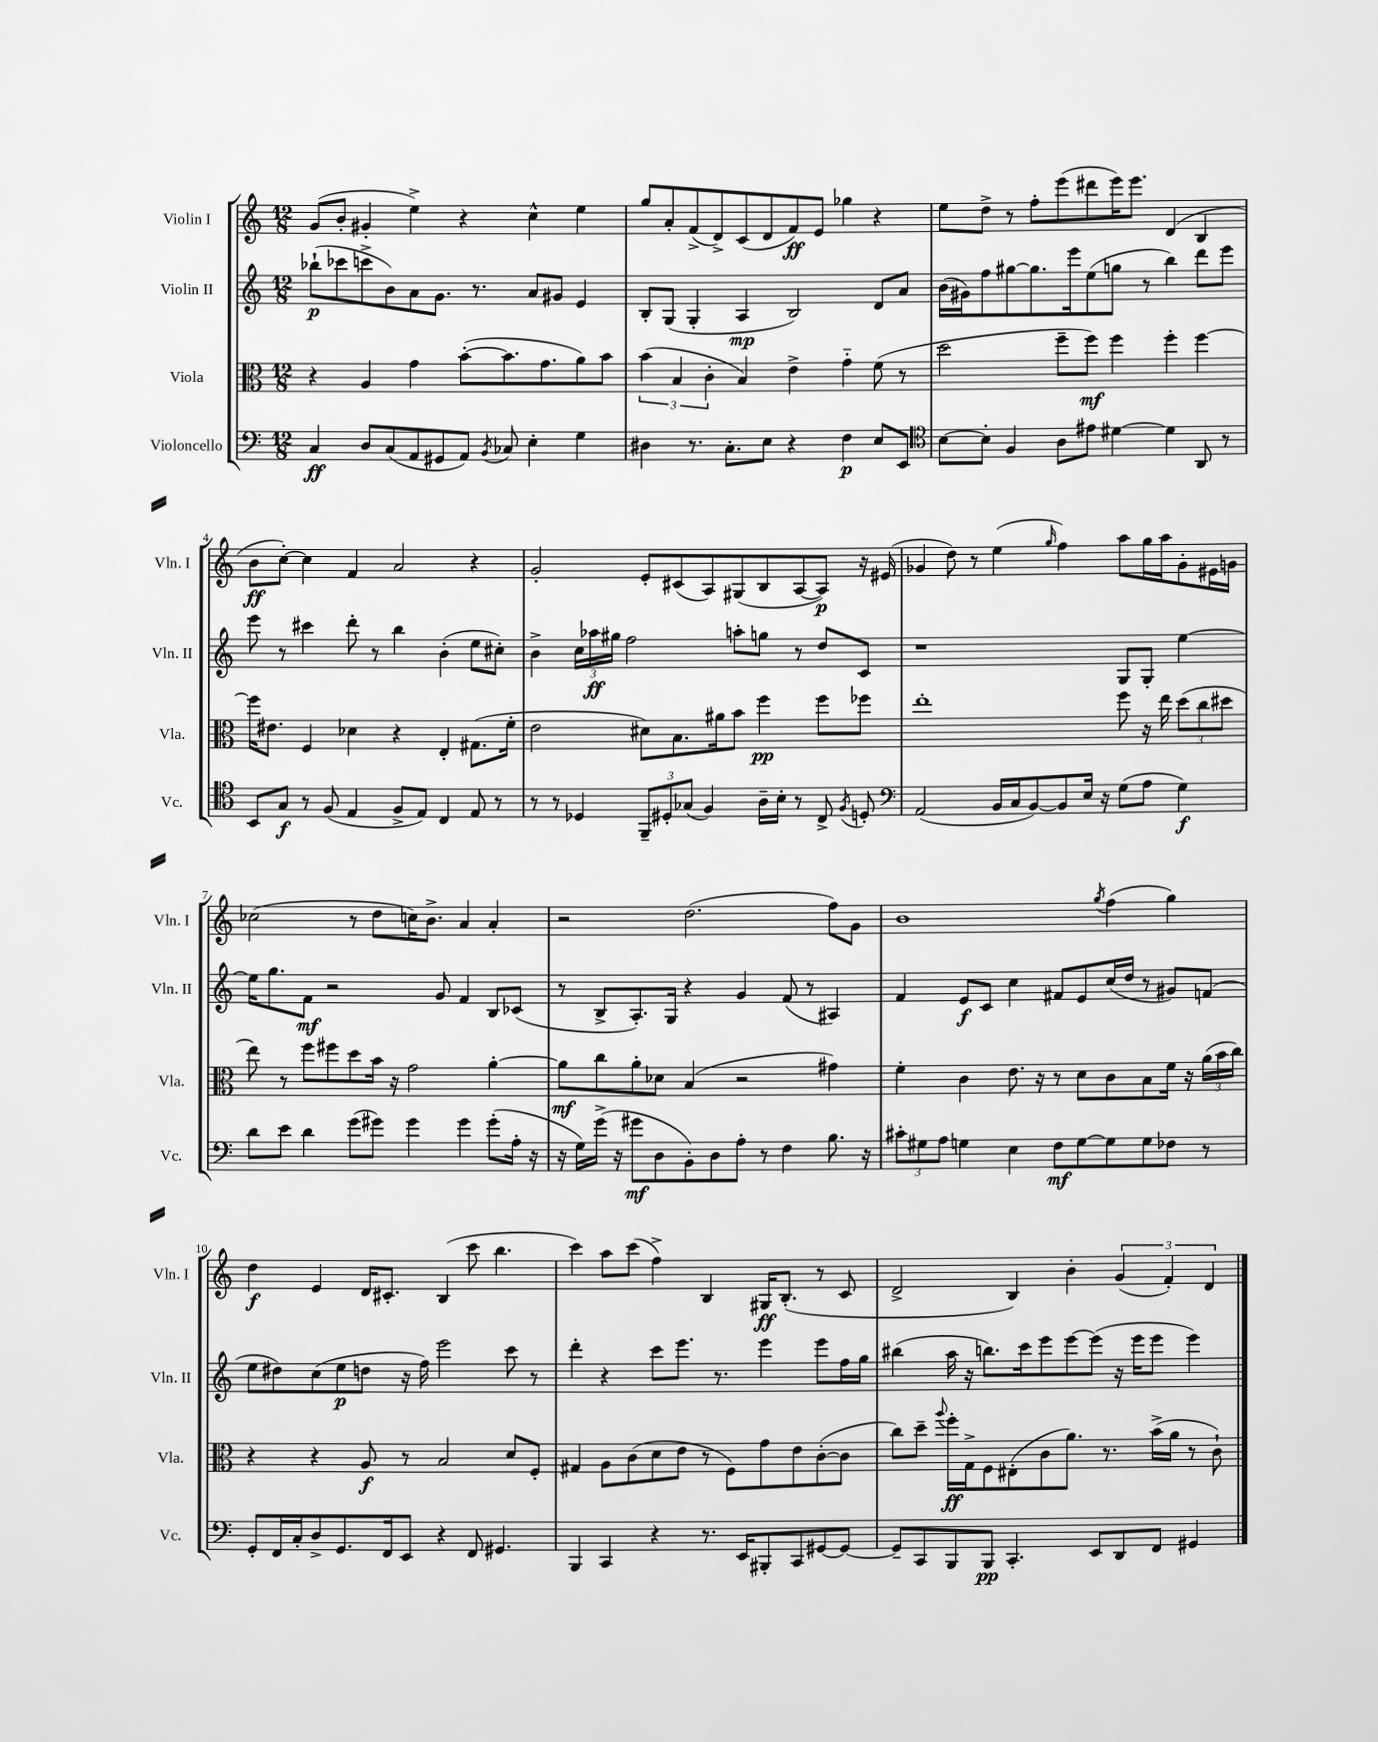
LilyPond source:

<<
\new StaffGroup <<
\new Staff = "s0" \with { instrumentName = "Violin I" shortInstrumentName = "Vln. I" } {
    \clef treble \key c \major \numericTimeSignature \time 12/8
    \autoBeamOff g'8[( b'8]-. gis'4-. e''4->) r4 c''4-^ e''4 |
    g''8[ a'8-. f'8->( d'8->) c'8( d'8 f'8\ff) e'8] ges''4 r4 |
    e''8[ d''8]-> r8 f''8[-. e'''8( dis'''8 e'''16) e'''8.] d'4( b4 |
    b'8[\ff c''8]~-.) c''4 f'4 a'2 r4 |
    g'2-. e'8[-. cis'8( a8) gis8( b8 a8~ a8]\p) r16 eis'16( |
    ges'4 d''8) r8 e''4( \grace { g''16 } f''4) a''8[ g''16 a''16 ges'8-. eis'16 g'16] |
    ces''2( r8 d''8[ c''16) b'8.]-> a'4 a'4-. |
    r2 d''2.( f''8[) g'8] |
    b'1 \acciaccatura { g''8 } f''4( g''4) |
    d''4\f e'4 d'16[ cis'8.]-. b4( c'''8 b''4. |
    c'''4) a''8[ c'''8]( f''4->) b4 gis16[\ff b8.]-.( r8 c'8 |
    d'2-> b4) b'4-. \tuplet 3/2 { g'4( f'4-.) d'4 } \bar "|." |
}
\new Staff = "s1" \with { instrumentName = "Violin II" shortInstrumentName = "Vln. II" } {
    \clef treble \key c \major \numericTimeSignature \time 12/8
    \autoBeamOff bes''8[-!\p( ces'''8 c'''8-> b'8) a'8 g'8.] r8. a'8[ gis'8] e'4 |
    b8[-. g8]( g4-. a4\mp b2) d'8[ a'8] |
    b'16[( gis'16) f''8 gis''8~ gis''8. e'''16 e''8( g''8] r8 b''4) d'''8[ e'''8] |
    e'''8 r8 cis'''4 d'''8-. r8 b''4 b'4-.( e''8[ cis''8]-.) |
    b'4-> \tuplet 3/2 { c''16[ aes''16\ff gis''16] } f''2 a''8[-. g''8] r8 d''8[ c'8] |
    r1 g8[ g8]-. e''4~ |
    e''16[ g''8. f'8]\mf r2 g'8 f'4 b8[ ces'8]( |
    r8 b8[-> a8.-.) g16] r4 g'4 f'8( r8 ais4) |
    f'4 e'8[\f c'8] c''4 fis'8[ e'8 c''16( d''16] r8 gis'8[) f'8]( |
    e''8[ dis''8) c''8( e''8\p d''8] r16 f''16) e'''2 c'''8 r8 |
    d'''4-. r4 c'''8[ e'''8.] r8. e'''4 e'''8[ f''16 g''16] |
    bis''4( a''16 r16 b''8.[) c'''16 e'''8 e'''8~ e'''8]( r16 e'''16[ e'''8] e'''4) \bar "|." |
}
\new Staff = "s2" \with { instrumentName = "Viola" shortInstrumentName = "Vla." } {
    \clef alto \key c \major \numericTimeSignature \time 12/8
    \autoBeamOff r4 a4 g'4 b'8[~-.( b'8. g'8. a'8) b'8] |
    \tuplet 3/2 { b'4( b4 c'4-. } b4) e'4-> g'4-_ f'8( r8 |
    d''2 f''8[-- f''8]\mf) f''4 f''4-. f''4~ |
    f''16[ eis'8.] f4 des'4 r4 e4-. gis8.[( f'16]-. |
    e'2 dis'8[) b8. ais'16 b'8] f''4\pp f''8[ fes''8] |
    e''1-. f''8 r16 e''16 \tuplet 3/2 { d''8[( c''8 dis''8] } |
    e''8) r8 f''8[ fis''8 d''8 b'16] r16 g'2 a'4~-. |
    a'8[\mf c''8 a'8-. des'8] b4( r2 gis'4) |
    f'4-. c'4 e'8. r16 r8 d'8[ c'8 b8 f'16] r16 \tuplet 3/2 { a'16[( b'16 c''16]) } |
    r4 r4 a8\f r8 b2 d'8[ f8]-. |
    gis4 a8[ c'8( d'8 e'8] r8 f8[) g'8 e'8 c'8~-.( c'8] |
    c''8[) d''8]-- \appoggiatura { a''8 } f''16[-.\ff g16-> f8 eis8-.( c'8 a'8.]) r8. b'16[->( a'16] r8 c'8-!) \bar "|." |
}
\new Staff = "s3" \with { instrumentName = "Violoncello" shortInstrumentName = "Vc." } {
    \clef bass \key c \major \numericTimeSignature \time 12/8
    \autoBeamOff c4\ff d8[ c8( a,8 gis,8 a,8]) \acciaccatura { b,8 } ces8 e4-. g4 |
    dis4 r8. c8.[-. e8] r4 f4\p e8[ e,8] |
    \clef tenor b8[~ b8]-. f4 a8[ eis'8] dis'4~ dis'4 a,8 r8 |
    b,8[ g8]\f r8 f8( e4 f8[-> e8]) c4 e8 r8 |
    r8 r8 des4 \tuplet 3/2 { f,8[-- dis8-. ges8]( } f4) a16[-- b16]-. r8 c8-> \acciaccatura { f8 } d8-. |
    \clef bass a,2( b,16[ c16 b,8~) b,8 e16] r16 g8[( a8] g4\f) |
    d'8[ e'8] d'4 g'8[( gis'8]) gis'4 gis'4 gis'8[-.( a16]-. r16 |
    r16 g16[) g'16]->( r16 gis'8[\mf d8 b,8-.) d8 a8]-. r8 f4 b8. r16 |
    \tuplet 3/2 { cis'8[-. gis8 a8] } g4 e4 f8[\mf g8~ g8 g8 fes8] r8 |
    g,8[-. f,16 c16-. d8-> g,8. f,16 e,8] r4 f,8 gis,4. |
    b,,4 c,4 r4 r8. e,16[ bis,,8-. c,8 gis,8~ gis,8]~ |
    gis,8[-- c,8 b,,8 b,,8]\pp c,4.-. e,8[ d,8 f,8] gis,4 \bar "|." |
}
>>
>>
